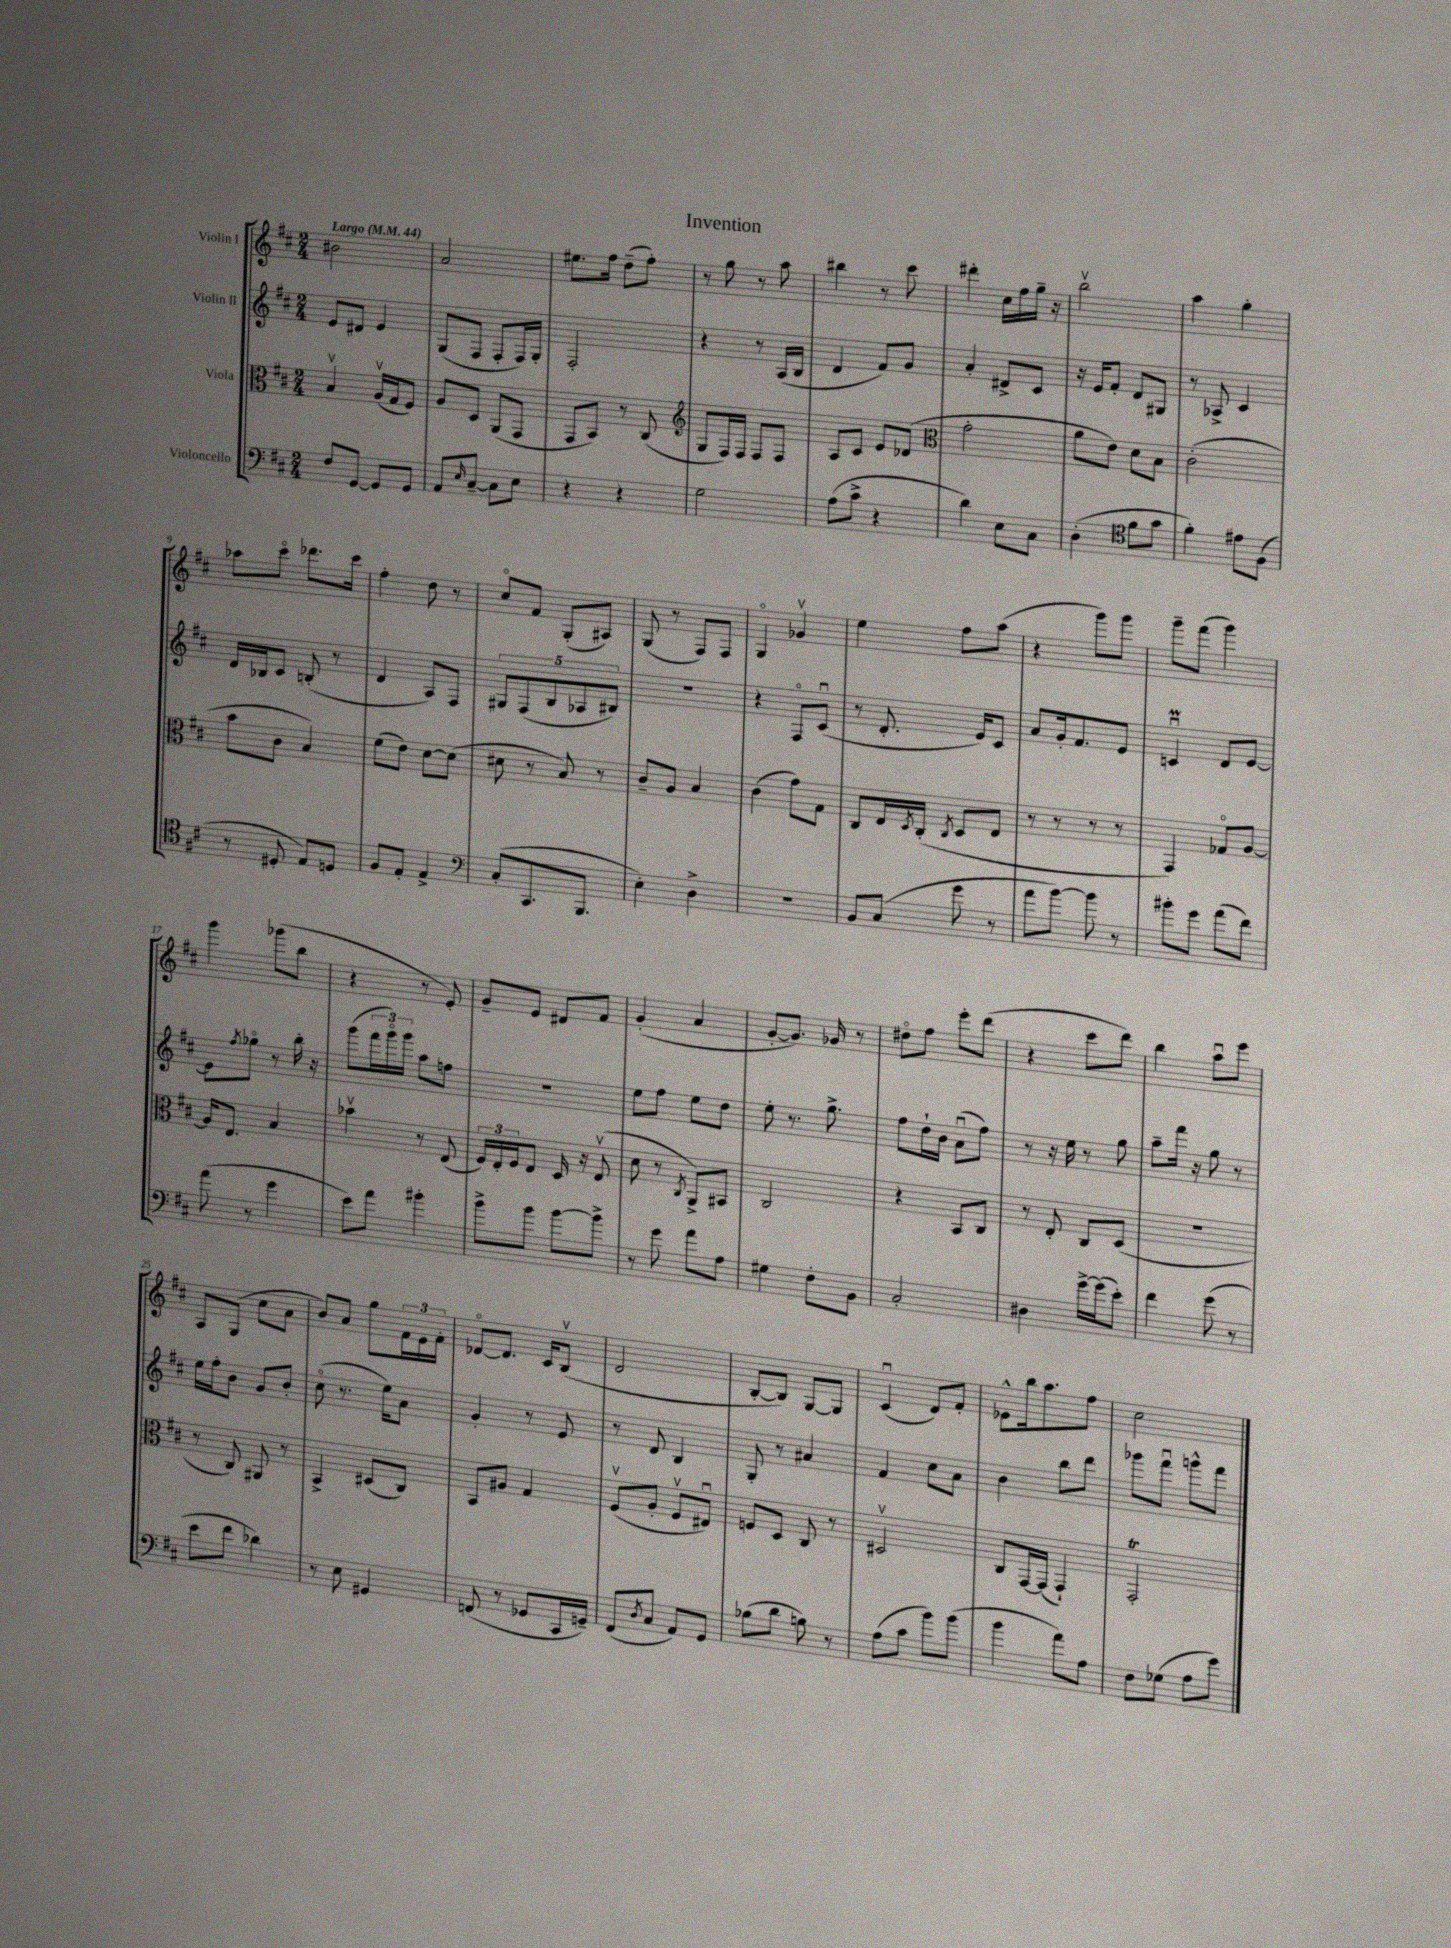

**kern	**kern	**kern	**kern
*staff4	*staff3	*staff2	*staff1
*clefF4	*clefC3	*clefG2	*clefG2
*k[f#c#]	*k[f#c#]	*k[f#c#]	*k[f#c#]
*M2/4	*M2/4	*M2/4	*M2/4
*MM44	*MM44	*MM44	*MM44
8F#/L	4Bv/	8e/L	2b#\
[8GG/J	.	8d#/J	.
8GG/]L	(16Av/LL	4e/	.
.	16G/J	.	.
8GG/J	8F#/J)	.	.
=	=	=	=
8AA/L	8A/L	(8G/L	2a/
16qqE/	.	.	.
[8C#~/J	8D/J	8F#/J	.
8C#\]L	(8AA/L	8F#'/L	.
8E\J	8GG/J	16F#/L)	.
.	.	16G'/JJ	.
=	=	=	=
4r	8GG/L	2F#'/	8.ee#\L
.	8BB/J)	.	.
.	.	.	16ff#\Jk
4r	8r	.	(8dd~\L
.	(8C#/	.	8ff#'\J)
=	=	=	=
*	*clefG2	*	*
2G\	8G/L	4r	8r
.	16F#/L)	.	8gg\
.	16F#/JJ	.	.
.	8F#/L	8r	8r
.	8F#/J	(16A/LL	8aa\
.	.	16B/JJ	.
=	=	=	=
(8A\L	8A/L	4d/	4bb#\
8c#^\J	8c#/J	.	.
4r	8e/L	8f#/L)	8r
.	(8d-/J	8g/J	8ccc#\
=	=	=	=
*	*clefC3	*	*
4d\)	2g'\	4a'/	4ddd#'\
8E\L	.	8d#^/L	16cc#\LL
.	.	.	16ff#\
8C#\J	.	8c#/J	16gg~\JJ
.	.	.	16r
=	=	=	=
(4D'\	8a\L	16r	2bbv\
.	.	16e/LK	.
.	8e\J)	8f#'/J	.
*clefC4	*	*	*
8f#\L	8d\L	8d/L	.
8g\J	8B\J	8G#/J	.
=	=	=	=
4f#'\)	(2c#'\	8r	4aa\
.	.	8A-^/	.
8e#\L	.	4c#/	4gg'\
(8F#\J	.	.	.
=	=	=	=
8r	8b\L	16d/LL	8aa-\L
.	.	16B-/J	.
8D#'/	8c#\J	8c#/J	8ccc#o\J
8E/L)	4B/)	(8B'/	8.ddd-\L
8D/J	.	8r	.
.	.	.	16ccc#\Jk
=	=	=	=
8F#/L	(8f#\L	4d/	4ff#'\
8E'/J	8e\J)	.	.
4E^/	[8d\L	8A/L)	8dd\
.	(8d\]J	8F#/J	8r
=	=	=	=
*clefF4	*	*	*
(8C#'/L	8d#\	10G#/L	8cc#o/L
.	.	(10F#/	.
8.CC#/	8r	.	8f#/J
.	.	10B/	.
.	8B/)	.	(8G'/L
.	.	10A-/	.
8.BBB/J	.	.	.
.	8r	.	8A#/J)
.	.	10B#/J)	.
=	=	=	=
4E'\)	8c#~/L	2r	(8G/
.	8A/J	.	8r
4D^\	4B/	.	8F#/L)
.	.	.	8F#/J
=	=	=	=
2r	(4c#\	4r	4Go/
.	8g\L)	8F#o/L	4g-v/
.	8G\J	(8c#u/J	.
=	=	=	=
8BB/L	8C#/L	8r	4ee\
(8C#/J	16E/L	8.d'/	.
.	8qD/	.	.
.	(16C#'/JJ	.	.
.	8qC#/	.	.
8g\	8D/L	.	8ff#\L
.	.	16e/LK)	.
8r	8E/J	8c#/J	(8aa\J
=	=	=	=
8a\L	8r	8a/L	4r
[8b\J)	8r	16g'/k	.
.	.	8.f#/	.
8b\]	8r	.	8ggg\L)
8r	8r	8e/J	8ggg\J
=	=	=	=
8b#'\L	4GG/)	4cu/	8ggg~\L
8g\J	.	.	(8fff#\J
(8a\L	8G-o/L	8d/L	4ggg\)
8f#\J)	[8A/J	[8e/J	.
=	=	=	=
(8a\	16A/]LK	8e\]L	4ggg\
.	8.E/J	.	.
.	.	8qff#/	.
8r	.	8gg-o\J	.
4g\	4B/	8r	(8ggg-\L
.	.	16bb'\	8bb\J
.	.	16r	.
=	=	=	=
8e\L)	4b-v\	(8ggg\L	4r
8a\J	.	24fff#\L	.
.	.	24gggo\)	.
.	.	24ggg\JJ	.
4b#'\	8r	8aa\L	8r
.	(8E/	8ff\J	8e'/)
=	=	=	=
8b^\L	24F#/LL)	2r	8g~/L
.	24E'/	.	.
.	24F#/J	.	.
8b\J	8E/J	.	8e/J
[8b\L	16D/	.	8d#/L
.	16r	.	.
8b^\]J	(8Ev/	.	8f#/J
=	=	=	=
8r	8d\	8ee\L	(4g'/
8g\	8r	8ff#\J	.
.	8qC#/	.	.
8a\L	8AA^/L)	8ee\L	4a/
8A\J	8BB#/J	8dd\J	.
=	=	=	=
4G#\	2C#/	8ee'\	[8g'/L
.	.	8.r	8.g/]J)
8F#'\L	.	.	.
.	.	8.gg^\	16g-/
8BB\J	.	.	8r
=	=	=	=
2C#'/	4r	8ff#\L	8dd#o\L
.	.	16dd`\L	8ff#\J
.	.	16b\JJ	.
.	8BB/L	(8au\L	8eee'\L
.	8C#/J	8ff#\J)	(8ddd\J
=	=	=	=
4D#\	8r	8r	4r
.	8E'/	16r	.
.	.	16ee\	.
[16g^\LL	8C#/L	8r	8ccc#\L
(16g\]J	.	.	.
8e'\J)	(8D/J	8gg\	8ddd\J)
=	=	=	=
4f#\	2r	8aa~\L	4bb\
.	.	16fff#\Jk	.
.	.	16r	.
(8g\	.	8gg\	8aau\L
8r	.	8r	8eee\J
=	=	=	=
8e\L	8r	16ee\LL	8A/L
.	.	16ff#'\J	.
8f#\J	8C#/)	8b\J	(8G/J
4d-\)	8AA#/	8g/L	8cc#\L
.	8r	8b'/J	8a\J
=	=	=	=
8r	4BB^/	(8cc#o\	8b/L)
8E\	.	8.r	8a/J
4GG#/	(8D#/L	.	8gg\L
.	.	16ee\LK)	.
.	8C#/J)	8a\J	24f#\L
.	.	.	24e\
.	.	.	24f#'\JJ
=	=	=	=
(8FF/	8BB/L	4g'/	[8d-o/L
8r	8A#/J	.	8.d-/]J
8GG-/L	4G/	8r	.
.	.	.	16c#/LK
16CC#/L	.	8e/	(8Bv/J
16GG~/JJ)	.	.	.
=	=	=	=
(8FF#/L	(8F#v/L	8r	2d/
8qD/	.	.	.
8C#/J	8A'/J	8d/	.
8AA/L)	8F#v/L	4B/	.
8GG/J	8E#u/J)	.	.
=	=	=	=
(8B-\L	8F/L	8G'/	[8B'/L
8d\J	8D/J	8r	8B/]J)
8B\)	8C#/	4a#/	[8G/L
8r	8r	.	8G/]J
=	=	=	=
(8A\L	2D#v/	4f#/	(4c#u/
8c#\J	.	.	.
8b\L)	.	8cc#\L	8d/L)
(8b\J	.	8a\J	8f#'/J
=	=	=	=
4b\	8C#/L	4b\	8e-^^\L
.	[16GG/L	.	16bb\k
.	(16GG/]JJ	.	8.aa\
8a\L)	4GG`/)	8bb\L	.
8A\J	.	8ddd\J	8ff#\J
=	=	=	=
8F#\L	2GG'/	8ggg-\L	2cc#\
(8G-\J	.	8fff#u\J	.
8A\L	.	8ggg^^\L	.
8g\J)	.	8fff#\J	.
==	==	==	==
*-	*-	*-	*-
